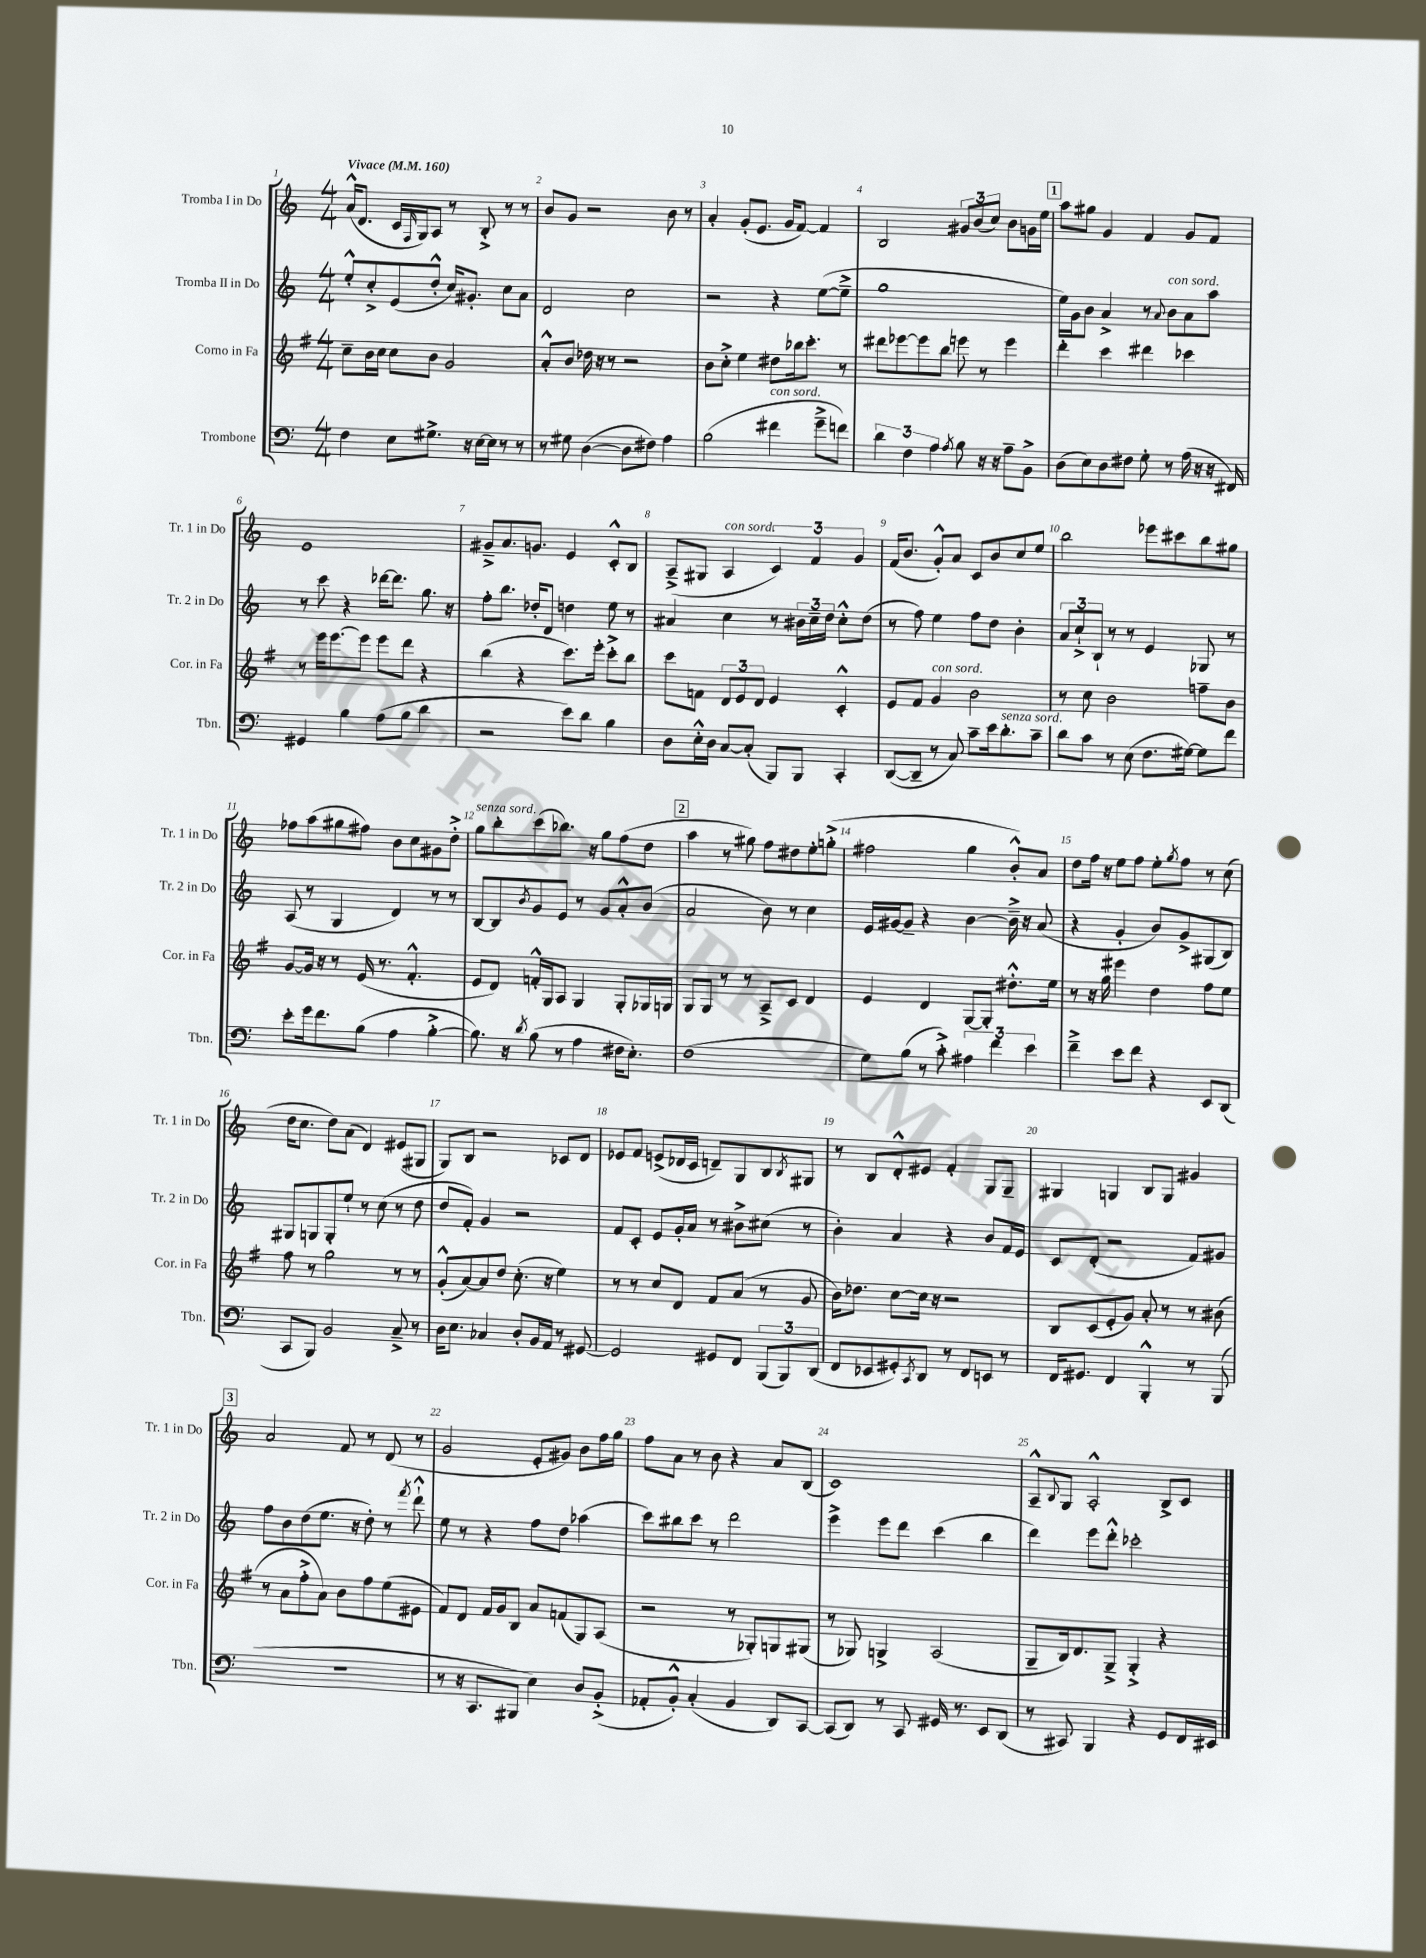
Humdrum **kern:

**kern	**kern	**kern	**kern
*part4	*part3	*part2	*part1
*staff4	*staff3	*staff2	*staff1
*I"Trombone	*I"Corno in Fa	*I"Tromba II in Do	*I"Tromba I in Do
*I'Tbn.	*I'Cor. in Fa	*I'Tr. 2 in Do	*I'Tr. 1 in Do
*clefF4	*clefG2	*clefG2	*clefG2
*k[]	*k[f#]	*k[]	*k[]
*M4/4	*M4/4	*M4/4	*M4/4
*MM160	*MM160	*MM160	*MM160
=1	=1	=1	=1
!	!	!	!LO:TX:a:B:t=Vivace
4F\	8cc~\L	8ee'^^/L	(16a^^/KL
.	.	.	8.d/J
.	16b\L	8cc'^/	.
.	16cc\JJ	.	.
8E\L	8cc\L	(8e/	16c/LL
.	.	.	16qqF/
.	.	.	16G/J)
8.G#X^\J	8b\J	8dd'^^/J	8A/J
.	2g/	16cc/KL)	8r
16r	.	8.g#X'/J	.
[16E\LL	.	.	8B'^/
16E\JJ]	.	.	.
8r	.	8cc\L	8r
8r	.	8a\J	8r
=2	=2	=2	=2
8r	8a'^^/L	2d/	8b/L
8G#X\	8b/J	.	8g/J
([4D\	16dd-X\	.	2r
.	16r	.	.
.	8r	.	.
8D\L]	2r	2cc\	.
8F#X\J)	.	.	.
4A\	.	.	8b\
.	.	.	8r
=3	=3	=3	=3
(2B\	8b\L	2r	4a'/
.	8cc'^\J	.	.
.	4ee\	.	(8g'/L
.	.	.	8.e/J
!LO:TX:a:i:t=con sord.	!	!	!
4f#X\	8dd#X\L	4r	.
.	.	.	16g/KL
.	16bb-X\k	.	[8f/J)
.	8.ccc'\J	.	.
8g~^\L	.	([8ee\L	4f/]
8fn\J)	8r	8ee~^\J]	.
=4	=4	=4	=4
6d\	8ddd#X\L	1gg	2B/
.	[8eee-X\	.	.
6F\	.	.	.
.	8eee-\]	.	.
6A\	.	.	.
.	8bb\J	.	.
8qA/	.	.	.
8B\	8eeen\	.	12g#X/L
.	.	.	(12b/
16r	8r	.	.
.	.	.	12cc/J)
16r	.	.	.
8A~\L	4eee\	.	8b\L
8BB^\J	.	.	16gn\L
.	.	.	16ee\JJ
!!LO:REH:place=s1:t=1
=5	=5	=5	=5
(8D\L	4ddd'\	16ee\LL)	8aa\L
.	.	16g\J	.
8E\)	.	8b\J	8gg#X\J
8D\	4ccc\	4a^/	4g/
8F#X\J	.	.	.
8G'\	4ddd#X\	8r	4f/
.	.	8qqa/	.
!	!	!LO:TX:a:i:t=con sord.	!
8r	.	8b\L	.
(16A\	4ccc-X\	8a\	8g/L
16r	.	.	.
16r	.	8aa\J	8f/J
16FF#X/)	.	.	.
!!LO:LB:g=z
=6	=6	=6	=6
4GG#X/	8r	8r	1e
.	16eee\KL	8ccc\	.
.	[8.eee\	.	.
4B\	.	4r	.
.	8eee\J]	.	.
(8A\L	8eee\L	[16ddd-X\KL	.
.	.	8.ddd-\J]	.
8B\J	8ddd\J	.	.
4d\	4r	8.gg\	.
.	.	16r	.
=7	=7	=7	=7
2r	(4bb\	8ff'\L	8g#X~^/L
.	.	8.bb\J	8.a/
.	4r	.	.
.	.	16dd-X'/KL	8.gn/J
.	.	8d/J	.
8e\L)	8.ccc\L)	4ddn\	4e/
8d\J	.	.	.
.	16eee'\Jk	.	.
4B\	8ccc'^\L	8ee\	8c'^^/L
.	8bb\J	8r	8B/J
=8	=8	=8	=8
8D\L	8ccc\L	4a#X/	(8A~^/L
16E'^^\L	8fn\J	.	8G#X/J
16D\JJ	.	.	.
!	!	!	!LO:TX:a:i:t=con sord.
[8C/L	12d/L	4cc\	4A/
.	12e/	.	.
(8C'/J]	.	.	.
.	12d/J	.	.
8BBB/L)	4e/	8r	6c/)
8BBB/J	.	24b#X\LL	.
.	.	24cc~\	6f/
.	.	24dd\JJ	.
4CC'/	4c'^^/	8cc'^^\L	.
.	.	.	6g/
.	.	(8dd\J	.
=9	=9	=9	=9
([8DD/L	8e/L	8r	(16f/KL
.	.	.	8.b/J
8DD~/J]	8f#/J	8ff\)	.
!	!LO:TX:a:i:t=con sord.	!	!
8r	4g/	4ee\	8g'^^/L)
8C/)	.	.	8a/J
8c~\L	2b\	8ff\L	8c/L
16e\k	.	8dd\J	8b/
!LO:TX:a:i:t=senza sord.	!	!	!
8.d'\	.	.	.
.	.	4b'\	8cc/
8c~\J	.	.	8ee/J
=10	=10	=10	=10
8d\L	8r	12a/L	2bb\
.	.	12cc`^/	.
8c\J	8cc\	.	.
.	.	12B`/J	.
8r	2b\	8r	.
(8E\	.	8r	.
8.F\L	.	4e/	8eee-X\L
.	.	.	8ccc#X\
[16G#X\Jk)	.	.	.
8G#\L]	8ffn~\L	8G-X/	8bb\
8f\J	8b\J	8r	8gg#X\J
!!LO:LB:g=z
=11	=11	=11	=11
8e'\L	[8g/L	(8A/	8ff-X\L
16g\k	16g/Jk]	8r	(8aa\
8.f\	16r	.	.
.	8r	4G/	8gg#X\
(8B\J	(16e/	.	8ff#X\J)
.	8.r	.	.
4A\	.	4d/)	8b\L
.	4.f#'^^/	.	8cc\
[4B'^\	.	8r	8g#X\
.	.	8r	8dd'^\J
=12	=12	=12	=12
!	!	!	!LO:TX:a:i:t=senza sord.
8.B\])	8e/L	[8B/L	8gg\L
.	8d/J)	8B/]	8bb'\
16r	.	.	.
8qd/	.	8qb/	.
(8B\	16fn'^^/LL	8g/	(8ccc\
.	16G/J	.	.
8r	8A/J	8e/J	8.bb-X\J)
4A\	4G/	8r	.
.	.	.	16r
.	.	8g/L	8gg\L
16F#X\KL	8G'/L	8a'^^/	(8ff\
8.E'\J)	.	.	.
.	16G-X/L	(8b/J	8dd\J
.	16Gn/JJ	.	.
!!LO:REH:place=s1:t=2
=13	=13	=13	=13
(1F	8G/L	2a/	4aa\
.	8G/J	.	.
.	8r	.	8r
.	8r	.	8gg#X\)
.	8A~^/L	8b\)	8ff\L
.	8c/J	8r	8dd#X\
.	4d/	4cc\	8ee'\
.	.	.	(8ggn'^\J
=14	=14	=14	=14
8G\L)	4e/	16e/LL	2ff#X\
.	.	[16g#X/J	.
(8B\J	.	8g#~/J]	.
8r	4d/	4r	.
8c'^\)	.	.	.
6A#X\	[8G/L	[4b\	4gg\
.	8G'/J]	.	.
6f\	.	.	.
.	8.dd#X'^^\L	16b~^\]	8b'^^/L)
.	.	16r	.
6e\	.	.	.
.	.	(8a/	8a/J
.	16ee\Jk	.	.
=15	=15	=15	=15
4f~^\	8r	4r	8dd\L
.	16r	.	16ff\Jk
.	16gg\	.	16r
8e\L	4eee#X\	4g'/	8ee\L
8f\J	.	.	8ff\J
4r	4dd\	8b/L)	8ee'\L
.	.	.	8qgg/
.	.	8g^/	8ff\J
8EE/L	8ff#\L	(8G#X/	8r
(8DD/J	8ee\J	8B/J)	(8cc\
!!LO:LB:g=z
=16	=16	=16	=16
8CC/L	8ff#\	8G#X/L	16dd\KL
.	.	.	8.cc\J
8BBB/J)	8r	8Gn/	.
2BB/	2gg\	8G'/	8dd\L)
.	.	8ee`/J	(8a\J
.	.	8r	4d/)
.	.	(8cc\	.
8C~^/	8r	8r	(8e#X/L
8r	8r	8dd\	8G#X/J
=17	=17	=17	=17
16D\KL	(8g'^^/L	8dd/L	8G/L)
8.E\J	.	.	.
.	[8a/)	8f'/J)	8B/J
4C-X/	8a/]	4g/	2r
.	8dd/J	.	.
8D'/L	(8.cc'\	2r	.
16BB/L	.	.	.
16AA/JJ	16r	.	.
8r	4ee\)	.	8c-X/L
[8GG#X/	.	.	8d/J
=18	=18	=18	=18
2GG#/]	8r	8f/L	8e-X/L
.	8r	8c'/J	8f/J
.	8cc/L	8e/L	(8en^/L
.	8d/J	16g'/L	16d-X/L
.	.	16a/JJ	16c/JJ
8GG#X/L	8f#/L	8r	8dn~/L)
8FF/J	(8a/J	8b#X^\L	8G/
(12BBB/L	8r	(8cc#X\J	8B/
12BBB/)	.	.	.
.	.	.	8qB/
.	8g/	8r	8G#X/J
(12DD/J	.	.	.
=19	=19	=19	=19
8FF/L	16b\KL)	4b'\)	8r
.	8.dd-X\J	.	.
8EE-X/	.	.	8B/L
8GG#X'/)	[8cc\L	4a/	8d'^^/
8qCC/	.	.	.
8DD/J	16cc\Jk]	.	8e#X/J
.	16r	.	.
8r	2r	4r	4f'/
8FF/L	.	.	.
8EEn/J	.	8b/L	8G/L
8r	.	16f/L	8G~/J
.	.	16e/JJ	.
=20	=20	=20	=20
16FF/KL	8B/L	8c/L	4G#X/
8.GG#X/J	.	.	.
.	(8c/	(8d'/J	.
4FF/	8e'/	2r	4Gn/
.	8g/J)	.	.
4BBB'^^/	8a'/	.	8B/L
.	8r	.	8G/J
8r	8r	8f/L)	4g#X/
(8BBB/	(8b#X\	8g#X/J	.
!!LO:LB:g=z
!!LO:REH:place=s1:t=3
=21	=21	=21	=21
1r	8r	8ff\L	2a/
.	8a\L	8b\	.
.	8ff#'^\	(8dd\	.
.	8a\J)	8.ee\J	.
.	8b\L	.	8f/
.	.	16r	.
.	8ff#\	8dd'\)	8r
.	(8ee\	8r	(8d/
.	.	8qfff/	.
.	8e#X\J	8ddd`^^\	8r
=22	=22	=22	=22
8r	8f#/L)	8ee\	2g/
16r	8d/J	8r	.
8.CC/L	.	.	.
.	16f#/LL	4r	.
.	16g/J	.	.
8BBB#X/J	8B/J	.	.
4E\)	8a/L	8ff\L	8e'/L
.	(8fn/	8dd\J	8g#X/J)
8D/L	8G/)	(4aa-X\	8b\L
(8BB'^/J	(8A/J	.	16ff\L
.	.	.	16gg\JJ
=23	=23	=23	=23
8AA-X'/L	2r	8ccc\L)	8ff\L
8BB'^^/J)	.	8bb#X\	8a\J
(4C'/	.	8ccc\J	8r
.	.	8r	8b\
4BB/	8r	2ddd\	4r
.	8G-X'/L)	.	.
8DD/L)	8Gn/	.	8a/L
[8CC/J	(8G#X/J	.	(8B/J
=24	=24	=24	=24
(8CC/L]	8r	4eee^\	1c)
8DD/J)	8G-X/)	.	.
8r	4Gn^/	8eee\L	.
8CC/	.	8ddd\J	.
16GG#X/	(2A/	(4ccc\	.
8.r	.	.	.
8EE/L	.	4bb\	.
(8DD/J	.	.	.
=25	=25	=25	=25
8r	8G~/L	4ddd\)	8A~^^/L
.	.	.	8qqB/
8CC#X/)	16B/k)	.	8G/J
.	8.d/	.	.
4BBB/	.	8eee\L	2A'^^/
.	8G~^/J	8ddd'^^\J	.
4r	4G'^/	2ccc-X'\	.
8GG/L	4r	.	8B^/L
16FF/L	.	.	8c/J
16EE#X/JJ	.	.	.
==	==	==	==
*-	*-	*-	*-
